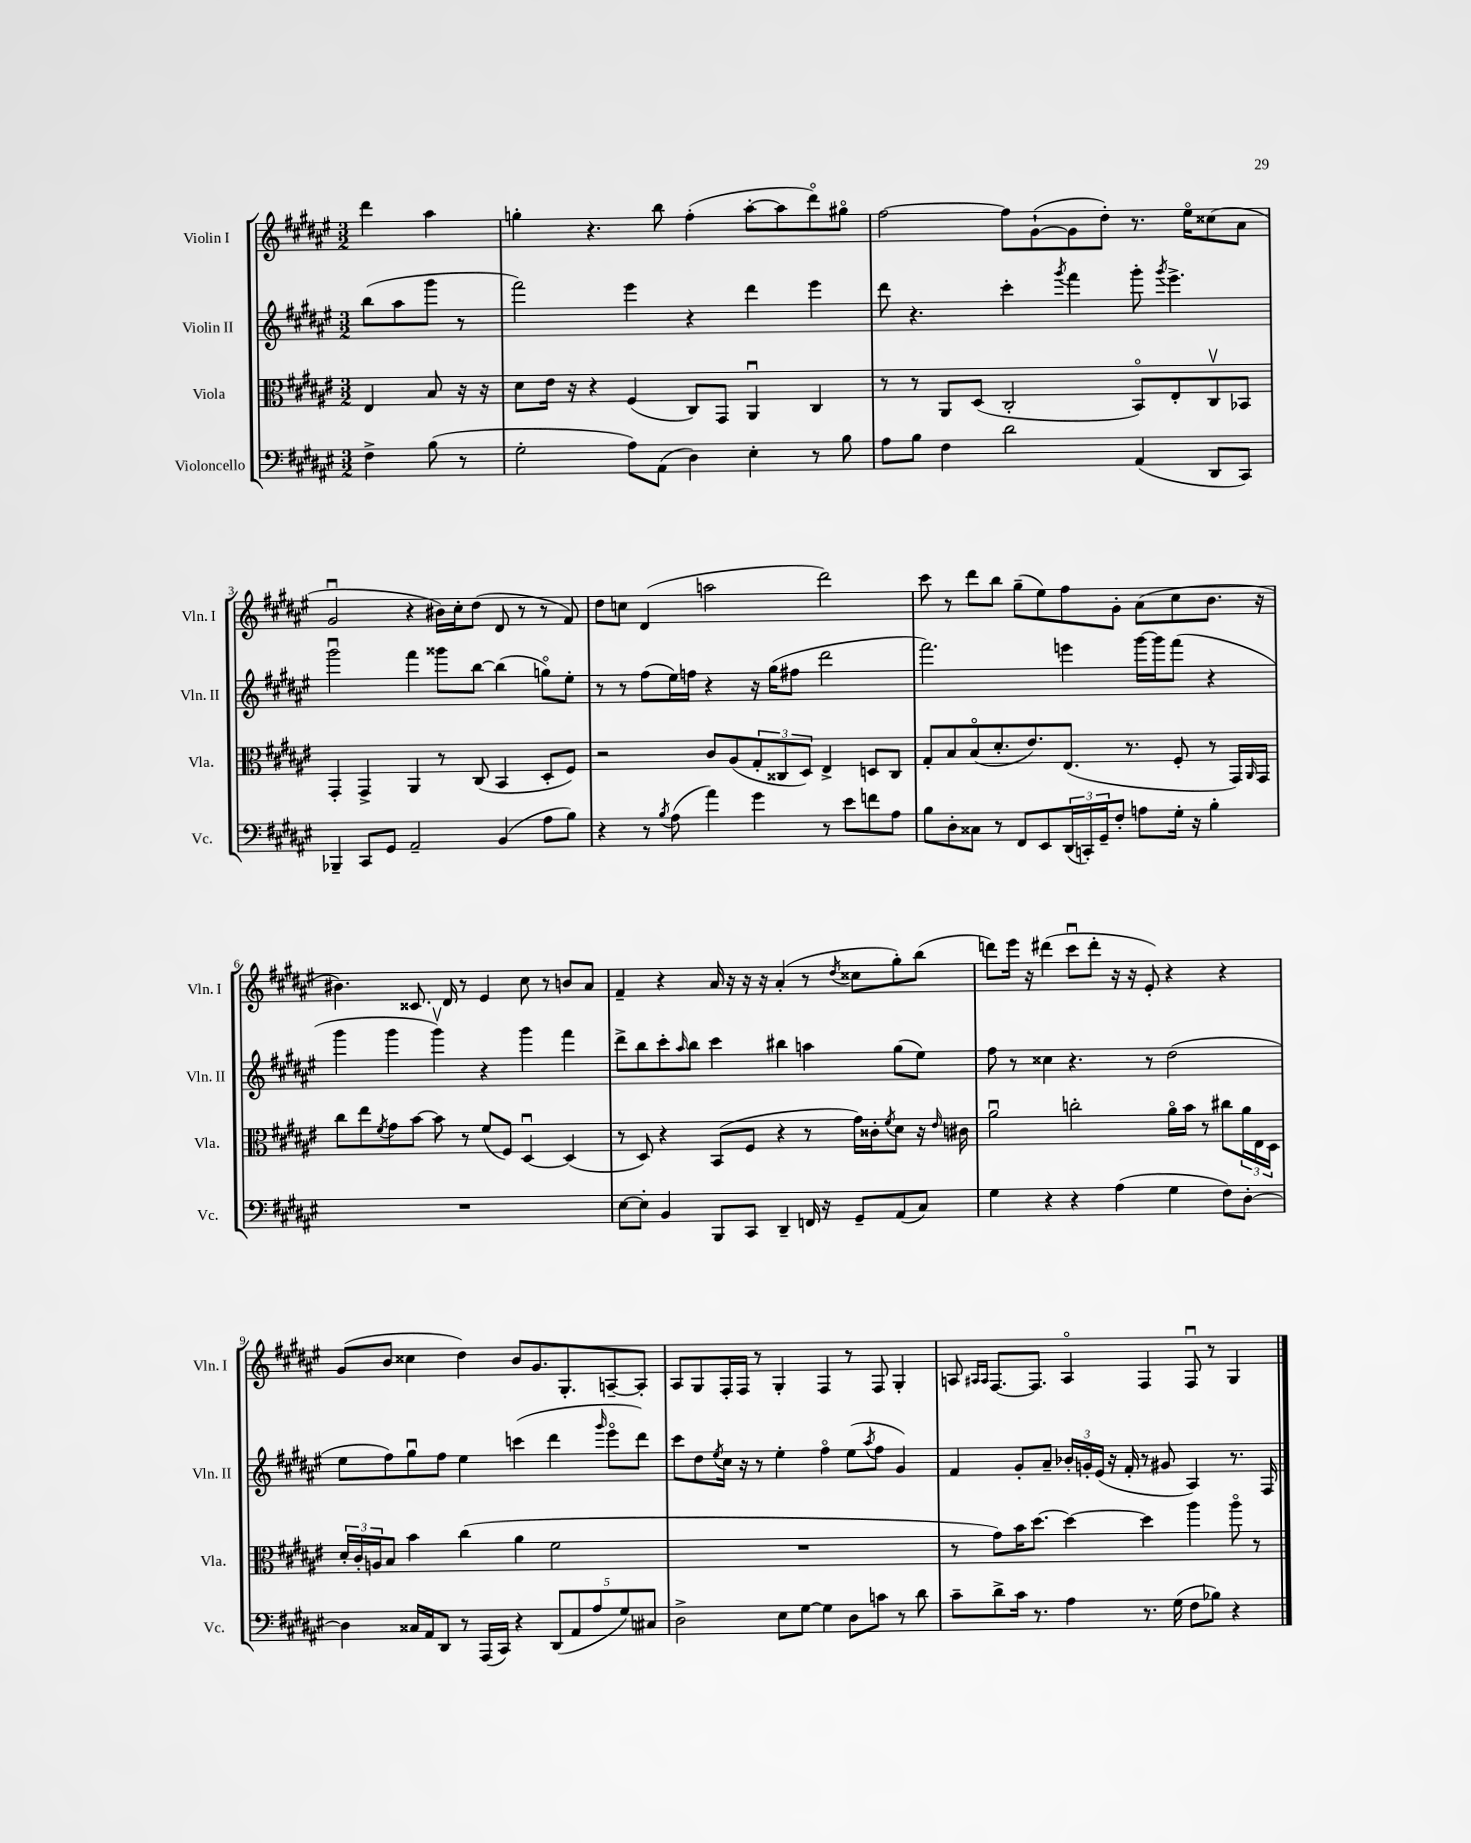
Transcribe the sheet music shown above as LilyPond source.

<<
\new StaffGroup <<
\new Staff = "s0" \with { instrumentName = "Violin I" shortInstrumentName = "Vln. I" } {
    \clef treble \key fis \major \numericTimeSignature \time 3/2 \partial 2
    dis'''4 ais''4 |
    g''4-. r4. b''8 fis''4-.( ais''8~-. ais''8 dis'''8\flageolet) gis''8\flageolet |
    fis''2~ fis''8 gis'8~-!( gis'8 dis''8-.) r8. eis''16\flageolet cisis''8( ais'8 |
    gis'2\downbow r4 bis'16) cis''16-. dis''8( dis'8 r8 r8 fis'8) |
    dis''8 c''8 dis'4( a''2 dis'''2) |
    cis'''8 r8 dis'''8 b''8 gis''8--( eis''8) fis''8 gis'8-. ais'8( cis''8 b'8. r16 |
    bis'4.) cisis'8. dis'16 r8 eis'4 cis''8 r8 b'8 ais'8 |
    fis'4-- r4 ais'16 r16 r16 r16 ais'4-.( r8 \acciaccatura { dis''8 } cisis''8 gis''8-.) b''8( |
    d'''8) eis'''16 r16 dis'''4( cis'''8\downbow dis'''8-. r16 r16 eis'8-.) r4 r4 |
    gis'8( b'8 cisis''4 dis''4) b'8 gis'8. gis8.-. a8~-- a8-. |
    ais8 gis8 fis16-. fis16 r8 gis4-. fis4 r8 fis8 gis4-. |
    a8 \grace { ais16 ais16 } fis8.~ fis8. ais4\flageolet fis4 fis8\downbow r8 gis4 \bar "|." |
}
\new Staff = "s1" \with { instrumentName = "Violin II" shortInstrumentName = "Vln. II" } {
    \clef treble \key fis \major \numericTimeSignature \time 3/2 \partial 2
    b''8( ais''8 gis'''8 r8 |
    fis'''2) eis'''4 r4 dis'''4 eis'''4 |
    dis'''8 r4. cis'''4-. \acciaccatura { gis'''8 } fis'''4 gis'''8-. \acciaccatura { gis'''8 } eis'''4.-> |
    gis'''2\downbow fis'''4 gisis'''8 b''8~ b''4( g''8\flageolet) eis''8-. |
    r8 r8 fis''8( eis''16) f''16 r4 r16 gis''16( fis''8 dis'''2 |
    fis'''2.) e'''4 gis'''16~ gis'''16 fis'''8( r4 |
    gis'''4 gis'''4 gis'''4\upbow) r4 gis'''4 fis'''4 |
    dis'''8-> b''8 cis'''8-. \grace { ais''16 } b''8 cis'''4 bis''4 a''4 gis''8( eis''8) |
    fis''8 r8 cisis''4 r4. r8 dis''2( |
    eis''8 fis''8) gis''8\downbow fis''8 eis''4 c'''4( dis'''4 \grace { gis'''16 } eis'''8\flageolet dis'''8) |
    cis'''8 dis''8 \acciaccatura { eis''8 } cis''16 r16 r8 eis''4-. fis''4\flageolet eis''8( \acciaccatura { ais''8 } fis''8 gis'4) |
    fis'4 gis'8-. ais'8-- \tuplet 3/2 { bes'16-. g'16-. eis'16( } r16 fis'16-. r8 gis'8 ais4) r8. fis16 \bar "|." |
}
\new Staff = "s2" \with { instrumentName = "Viola" shortInstrumentName = "Vla." } {
    \clef alto \key fis \major \numericTimeSignature \time 3/2 \partial 2
    eis4 b8 r16 r16 |
    dis'8 eis'16 r16 r4 fis4( cis8) gis,8 ais,4\downbow cis4 |
    r8 r8 ais,8 dis8( cis2-. b,8\flageolet) eis8-. cis8\upbow bes,8 |
    gis,4-. gis,4-> ais,4 r8 cis8( b,4 dis8-. fis8) |
    r2 cis'8 ais8( \tuplet 3/2 { gis8-. cisis8 dis8) } eis4-> d8 cisis8 |
    gis8-. b8 b8\flageolet( dis'8.-. eis'8.) eis8.( r8. fis8-. r8 gis,16) \grace { ais,16 } gis,16 |
    cis''8 eis''8 \acciaccatura { fis'8 } gis'8 b'8~ b'8 r8 fis'8( fis8) dis4~\downbow dis4( |
    r8 dis8) r4 b,8( fis8 r4 r8 gis'16) cisis'16-. \acciaccatura { fis'8 } dis'8 r16 \grace { eis'16 } cis'16 |
    ais'2\downbow c''2-. ais'16\flageolet b'16 r8 cis''8 \tuplet 3/2 { ais'16 eis16 dis16 } |
    \tuplet 3/2 { dis'16-. cis'16-. a16 } b8 b'4 cis''4( ais'4 fis'2 |
    R1. |
    r8 gis'8) b'16 dis''8.~ dis''4~ dis''4 ais''4 ais''8\flageolet r8 \bar "|." |
}
\new Staff = "s3" \with { instrumentName = "Violoncello" shortInstrumentName = "Vc." } {
    \clef bass \key fis \major \numericTimeSignature \time 3/2 \partial 2
    fis4-> b8( r8 |
    gis2-. ais8) ais,8( dis4) eis4-. r8 b8 |
    ais8 b8 fis4 dis'2 ais,4( dis,8 cis,8) |
    bes,,4-- cis,8 gis,8 ais,2-- b,4( ais8 b8) |
    r4 r8 \acciaccatura { b8 } ais8( ais'4) gis'4 r8 eis'8 f'8 ais8 |
    b8 dis8-. cisis8 r8 fis,8 eis,8 \tuplet 3/2 { dis,16( c,16-.) gis,16-- } fis8-. a8 gis16-. r16 b4-. |
    R1. |
    eis8~ eis8-. b,4 b,,8 cis,8 dis,4-- f,16 r16 gis,8-- ais,8( cis8) |
    gis4 r4 r4 ais4( gis4 fis8) dis8~-. |
    dis4 cisis16 ais,16 dis,8 r8 ais,,16( cis,16) r4 \tuplet 5/4 { dis,8( ais,8 ais8 gis8) cis8 } |
    dis2-> eis8 gis8~ gis4 dis8 c'8 r8 dis'8 |
    cis'8-- dis'8-> cis'16 r8. ais4 r8. gis16( fis8 bes8) r4 \bar "|." |
}
>>
>>
